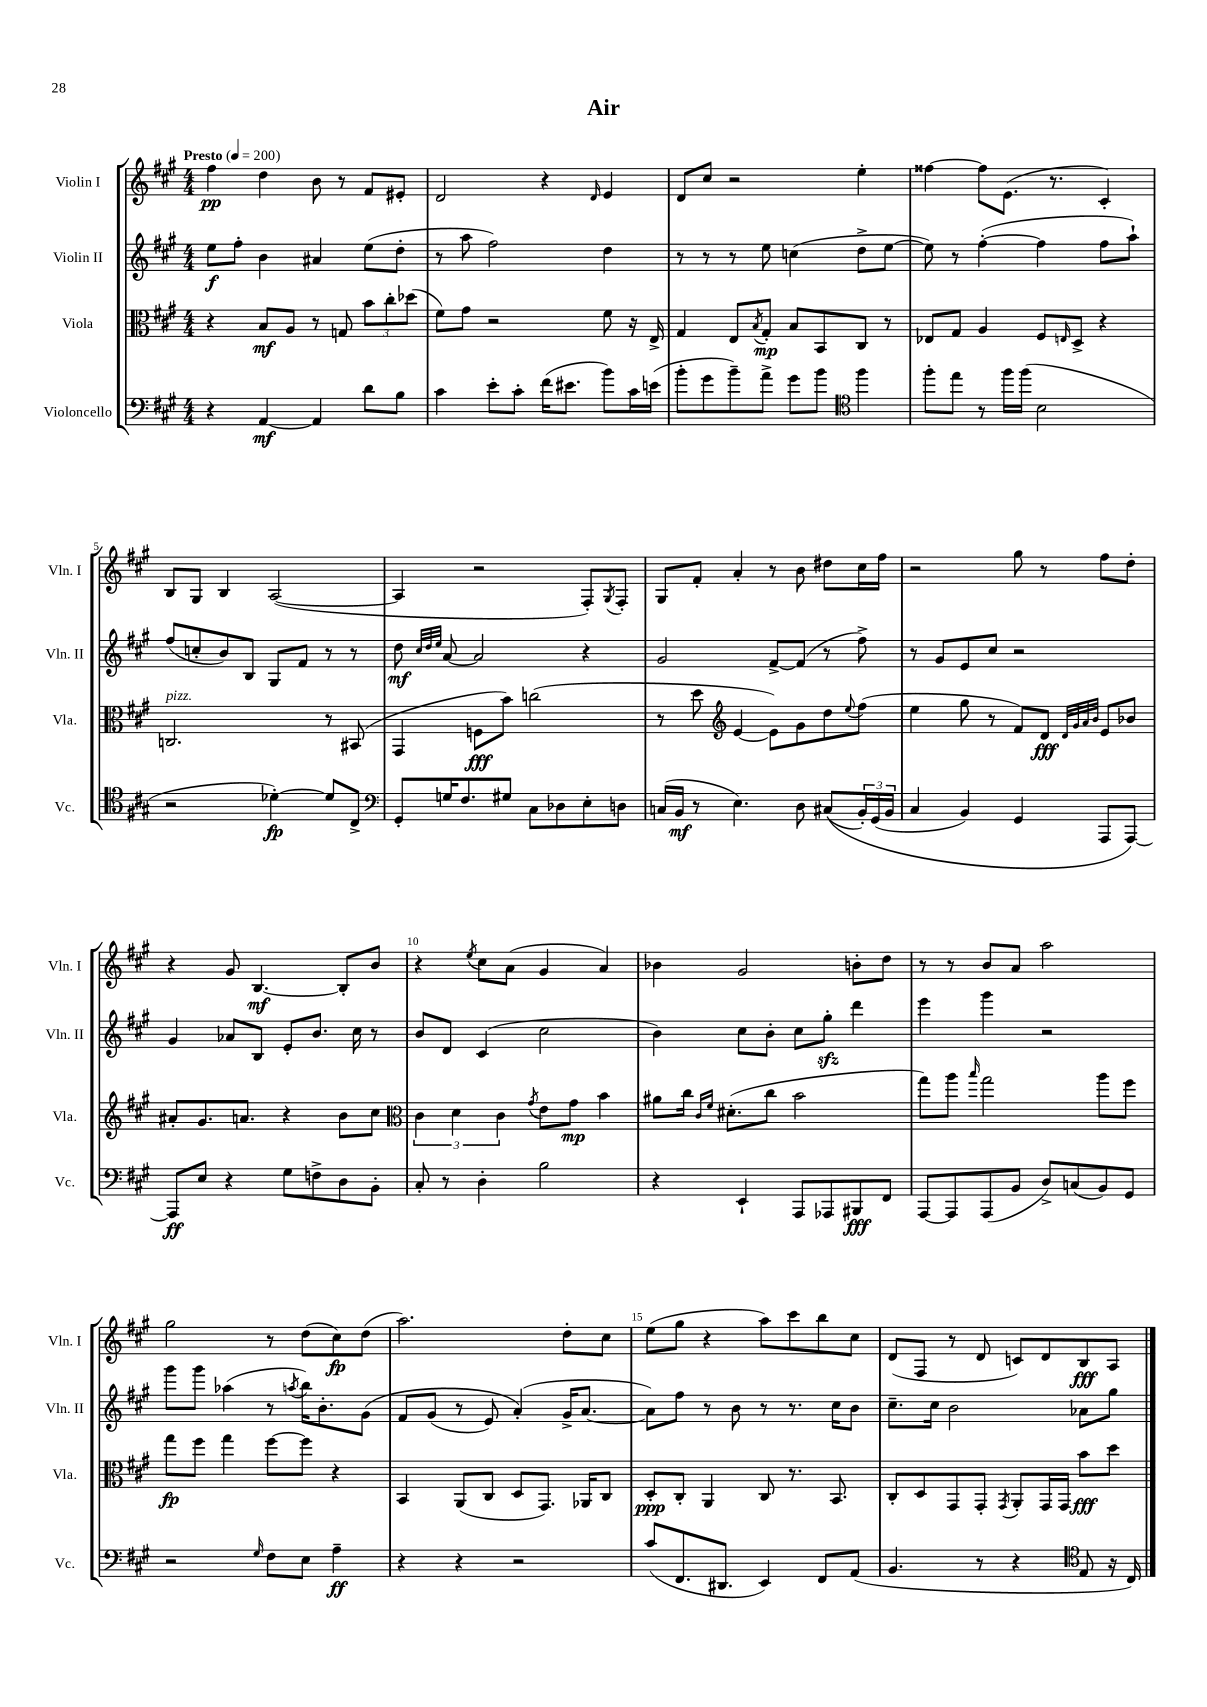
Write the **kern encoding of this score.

**kern	**dynam	**kern	**dynam	**kern	**dynam	**kern	**dynam
*part4	*part4	*part3	*part3	*part2	*part2	*part1	*part1
*staff4	*staff4	*staff3	*staff3	*staff2	*staff2	*staff1	*staff1
*I"Violoncello	*	*I"Viola	*	*I"Violin II	*	*I"Violin I	*
*I'Vc.	*	*I'Vla.	*	*I'Vln. II	*	*I'Vln. I	*
*clefF4	*	*clefC3	*	*clefG2	*	*clefG2	*
*k[f#c#g#]	*	*k[f#c#g#]	*	*k[f#c#g#]	*	*k[f#c#g#]	*
*M4/4	*	*M4/4	*	*M4/4	*	*M4/4	*
*MM200	*	*MM200	*	*MM200	*	*MM200	*
=1	=1	=1	=1	=1	=1	=1	=1
!	!	!	!	!	!	!LO:TX:a:B:t=Presto	!
4r	.	4r	.	8ee\L	f	4ff#\	pp
.	.	.	.	8ff#'\J	.	.	.
[4AA/	mf	8B/L	mf	4b\	.	4dd\	.
.	.	8A/J	.	.	.	.	.
4AA/]	.	8r	.	4a#X/	.	8b\	.
.	.	8Gn/	.	.	.	8r	.
8d\L	.	12b\L	.	(8ee\L	.	8f#/L	.
.	.	12cc#'\	.	.	.	.	.
8B\J	.	.	.	8dd'\J	.	8e#X'/J	.
.	.	(12dd-X\J	.	.	.	.	.
=2	=2	=2	=2	=2	=2	=2	=2
4c#\	.	8f#\L)	.	8r	.	2d/	.
.	.	8g#\J	.	8aa\	.	.	.
8e'\L	.	2r	.	2ff#\)	.	.	.
8c#'\J	.	.	.	.	.	.	.
(16f#\KL	.	.	.	.	.	4r	.
8.e#X\J	.	.	.	.	.	.	.
.	.	.	.	.	.	16qqd/	.
8b\L)	.	8f#\	.	4dd\	.	4e/	.
16c#\L	.	16r	.	.	.	.	.
(16en\JJ	.	16E^/	.	.	.	.	.
=3	=3	=3	=3	=3	=3	=3	=3
8b'\L	.	4G#/	.	8r	.	8d/L	.
8g#\	.	.	.	8r	.	8cc#/J	.
8b~\)	.	8E/L	.	8r	.	2r	.
.	.	8qB/	.	.	.	.	.
8a^\J	.	8G#'/J	mp	8ee\	.	.	.
8g#\L	.	8B/L	.	(4ccn\	.	.	.
8b\J	.	8BB/	.	.	.	.	.
*clefC4	*	*	*	*	*	*	*
4ff#\	.	8C#/J	.	8dd^\L	.	4ee'\	.
.	.	8r	.	[8ee\J	.	.	.
=4	=4	=4	=4	=4	=4	=4	=4
8ff#'\L	.	8E-X/L	.	8ee\])	.	[4ff##X\	.
8ee\J	.	8G#/J	.	8r	.	.	.
8r	.	4A/	.	([4ff#'\	.	8ff##\L]	.
16ff#\LL	.	.	.	.	.	(8.e\J	.
(16ff#\JJ	.	.	.	.	.	.	.
2B\	.	8F#/L	.	4ff#\]	.	.	.
.	.	.	.	.	.	8.r	.
.	.	16qqEn/	.	.	.	.	.
.	.	8D^/J	.	.	.	.	.
.	.	4r	.	8ff#\L	.	4c#'/)	.
.	.	.	.	8aa`\J)	.	.	.
!!LO:LB:g=z
=5	=5	=5	=5	=5	=5	=5	=5
!	!	!LO:TX:a:i:t=pizz.	!	!	!	!	!
2r	.	2.Cn/	.	(8ff#/L	.	8B/L	.
.	.	.	.	8ccn'/	.	8G#/J	.
.	.	.	.	8b/)	.	4B/	.
.	.	.	.	8B/J	.	.	.
[4d-X'\)	fp	.	.	8G#/L	.	([2A/	.
.	.	.	.	8f#/J	.	.	.
8d-/L]	.	8r	.	8r	.	.	.
8C#^/J	.	(8BB#X/	.	8r	.	.	.
=6	=6	=6	=6	=6	=6	=6	=6
*clefF4	*	*	*	*	*	*	*
8GG#'/L	.	4GG#/	.	8dd\	mf	4A/]	.
.	.	.	.	32qqcc#/LLL	.	.	.
.	.	.	.	32qqdd/	.	.	.
.	.	.	.	32qqee/JJJ	.	.	.
16Gn/K	.	.	.	[8a/	.	.	.
8.F#/	.	.	.	.	.	.	.
.	.	8Fn\L	fff	2a/]	.	2r	.
8G#X/J	.	8b\J)	.	.	.	.	.
8C#\L	.	(2ccn\	.	.	.	.	.
8D-X\	.	.	.	.	.	.	.
8E'\	.	.	.	4r	.	8F#'/L)	.
.	.	.	.	.	.	8qG#/	.
8Dn\J	.	.	.	.	.	8F#'/J	.
=7	=7	=7	=7	=7	=7	=7	=7
(16Cn/LL	.	8r	.	2g#/	.	8G#/L	.
16BB/JJ	mf	.	.	.	.	.	.
8r	.	8dd\	.	.	.	8f#'/J	.
*	*	*clefG2	*	*	*	*	*
4.E\)	.	[4e/	.	.	.	4a'/	.
.	.	8e\L])	.	[8f#^/L	.	8r	.
8D\	.	8g#\	.	(8f#/J]	.	8b\	.
((8C#X/L	.	8dd\	.	8r	.	8dd#X\L	.
.	.	8qqee/	.	.	.	.	.
24BB'/L)	.	(8ff#\J	.	8ff#^\)	.	16cc#\L	.
(24GG#/	.	.	.	.	.	.	.
.	.	.	.	.	.	16ff#\JJ	.
24BB/JJ	.	.	.	.	.	.	.
=8	=8	=8	=8	=8	=8	=8	=8
4C#/	.	4ee\	.	8r	.	2r	.
.	.	.	.	8g#/L	.	.	.
4BB/)	.	8gg#\	.	8e/	.	.	.
.	.	8r	.	8cc#/J	.	.	.
4GG#/	.	8f#/L)	.	2r	.	8gg#\	.
.	.	8d/J	fff	.	.	8r	.
.	.	32qqd/LLL	.	.	.	.	.
.	.	32qqg#/	.	.	.	.	.
.	.	32qqa/	.	.	.	.	.
.	.	32qqb/JJJ	.	.	.	.	.
8AAA/L	.	8e/L	.	.	.	8ff#\L	.
[8AAA/J)	.	8b-X/J	.	.	.	8dd'\J	.
!!LO:LB:g=z
=9	=9	=9	=9	=9	=9	=9	=9
8AAA/L]	ff	8a#X'/L	.	4g#/	.	4r	.
8E/J	.	8.g#/	.	.	.	.	.
4r	.	.	.	8a-X/L	.	8g#/	.
.	.	8.an/J	.	.	.	.	.
.	.	.	.	8B/J	.	[4.B/	mf
8G#\L	.	4r	.	8e'/L	.	.	.
8Fn^\	.	.	.	8.b/J	.	.	.
8D\	.	8b\L	.	.	.	8B'/L]	.
.	.	.	.	16cc#\	.	.	.
8BB'\J	.	8cc#\J	.	8r	.	8b/J	.
=10	=10	=10	=10	=10	=10	=10	=10
*	*	*clefC3	*	*	*	*	*
8C#'/	.	6c#\	.	8b/L	.	4r	.
8r	.	.	.	8d/J	.	.	.
.	.	6d\	.	.	.	.	.
.	.	.	.	.	.	8qee/	.
4D'\	.	.	.	(4c#/	.	8cc#\L	.
.	.	6c#\	.	.	.	.	.
.	.	.	.	.	.	(8a\J	.
.	.	8qg#/	.	.	.	.	.
2B\	.	8e\L	.	2cc#\	.	4g#/	.
.	.	8g#\J	mp	.	.	.	.
.	.	4b\	.	.	.	4a/)	.
=11	=11	=11	=11	=11	=11	=11	=11
4r	.	8a#X\L	.	4b\)	.	4b-X\	.
.	.	16cc#\Jk	.	.	.	.	.
.	.	16qqc#/LL	.	.	.	.	.
.	.	16qqf#/JJ	.	.	.	.	.
.	.	(8.d#X'\L	.	.	.	.	.
4EE`/	.	.	.	8cc#\L	.	2g#/	.
.	.	8cc#\J	.	8b'\J	.	.	.
8AAA/L	.	2b\	.	8cc#\L	.	.	.
8AAA-X/	.	.	.	8gg#zz'\J	.	.	.
8BBB#X/	fff	.	.	4ddd\	.	8bn'\L	.
8FF#/J	.	.	.	.	.	8dd\J	.
=12	=12	=12	=12	=12	=12	=12	=12
[8AAA/L	.	8gg#\L)	.	4eee\	.	8r	.
8AAA/]	.	8aa\J	.	.	.	8r	.
.	.	16qqbb/	.	.	.	.	.
(8AAA/	.	2gg#\	.	4ggg#\	.	8b/L	.
8BB/J	.	.	.	.	.	8a/J	.
8D^/L)	.	.	.	2r	.	2aa\	.
(8Cn/	.	.	.	.	.	.	.
8BB/)	.	8aa\L	.	.	.	.	.
8GG#/J	.	8ff#\J	.	.	.	.	.
!!LO:LB:g=z
=13	=13	=13	=13	=13	=13	=13	=13
2r	.	8gg#\L	fp	8ggg#\L	.	2gg#\	.
.	.	8ff#\J	.	8ggg#\J	.	.	.
.	.	4gg#\	.	(4aa-X\	.	.	.
16qqG#/	.	.	.	.	.	.	.
8F#\L	.	[8ff#\L	.	8r	.	8r	.
.	.	.	.	8qaan/	.	.	.
8E\J	.	8ff#\J]	.	16bb\KL)	.	(8dd\L	.
.	.	.	.	8.b'\	.	.	.
4A~\	ff	4r	.	.	.	8cc#\)	fp
.	.	.	.	(8g#\J	.	(8dd\J	.
=14	=14	=14	=14	=14	=14	=14	=14
4r	.	4BB/	.	8f#/L	.	2.aa\)	.
.	.	.	.	(8g#/J	.	.	.
4r	.	(8AA/L	.	8r	.	.	.
.	.	8C#/J	.	8e/)	.	.	.
2r	.	8D/L	.	(4a'/)	.	.	.
.	.	8.GG#/J)	.	.	.	.	.
.	.	.	.	16g#^/KL	.	8dd'\L	.
.	.	16AA-X/KL	.	[8.a/J	.	.	.
.	.	8C#/J	.	.	.	8cc#\J	.
=15	=15	=15	=15	=15	=15	=15	=15
(8c#/L	.	8D'/L	ppp	8a\L])	.	(8ee\L	.
8.FF#/	.	8C#'/J	.	8ff#\J	.	8gg#\J	.
.	.	4AA/	.	8r	.	4r	.
8.DD#X/J	.	.	.	.	.	.	.
.	.	.	.	8b\	.	.	.
4EE/)	.	8C#/	.	8r	.	8aa\L)	.
.	.	8.r	.	8.r	.	8ccc#\	.
8FF#/L	.	.	.	.	.	8bb\	.
.	.	8.BB/	.	16cc#\KL	.	.	.
(8AA/J	.	.	.	8b\J	.	8cc#\J	.
=16	=16	=16	=16	=16	=16	=16	=16
4.BB/	.	8C#'/L	.	8.cc#~\L	.	(8d/L	.
.	.	8D/	.	.	.	8F#/J	.
.	.	.	.	16cc#\Jk	.	.	.
.	.	8GG#/	.	2b\	.	8r	.
8r	.	8GG#'/J	.	.	.	8d/	.
.	.	8qGG#/	.	.	.	.	.
4r	.	8AA'/L	.	.	.	8cn/L)	.
.	.	16GG#/L	.	.	.	8d/	.
.	.	16GG#/JJ	.	.	.	.	.
*clefC4	*	*	*	*	*	*	*
8E/	.	8b\L	fff	8a-X\L	.	8B/	fff
16r	.	8dd\J	.	8gg#\J	.	8A/J	.
16C#/)	.	.	.	.	.	.	.
==	==	==	==	==	==	==	==
*-	*-	*-	*-	*-	*-	*-	*-
